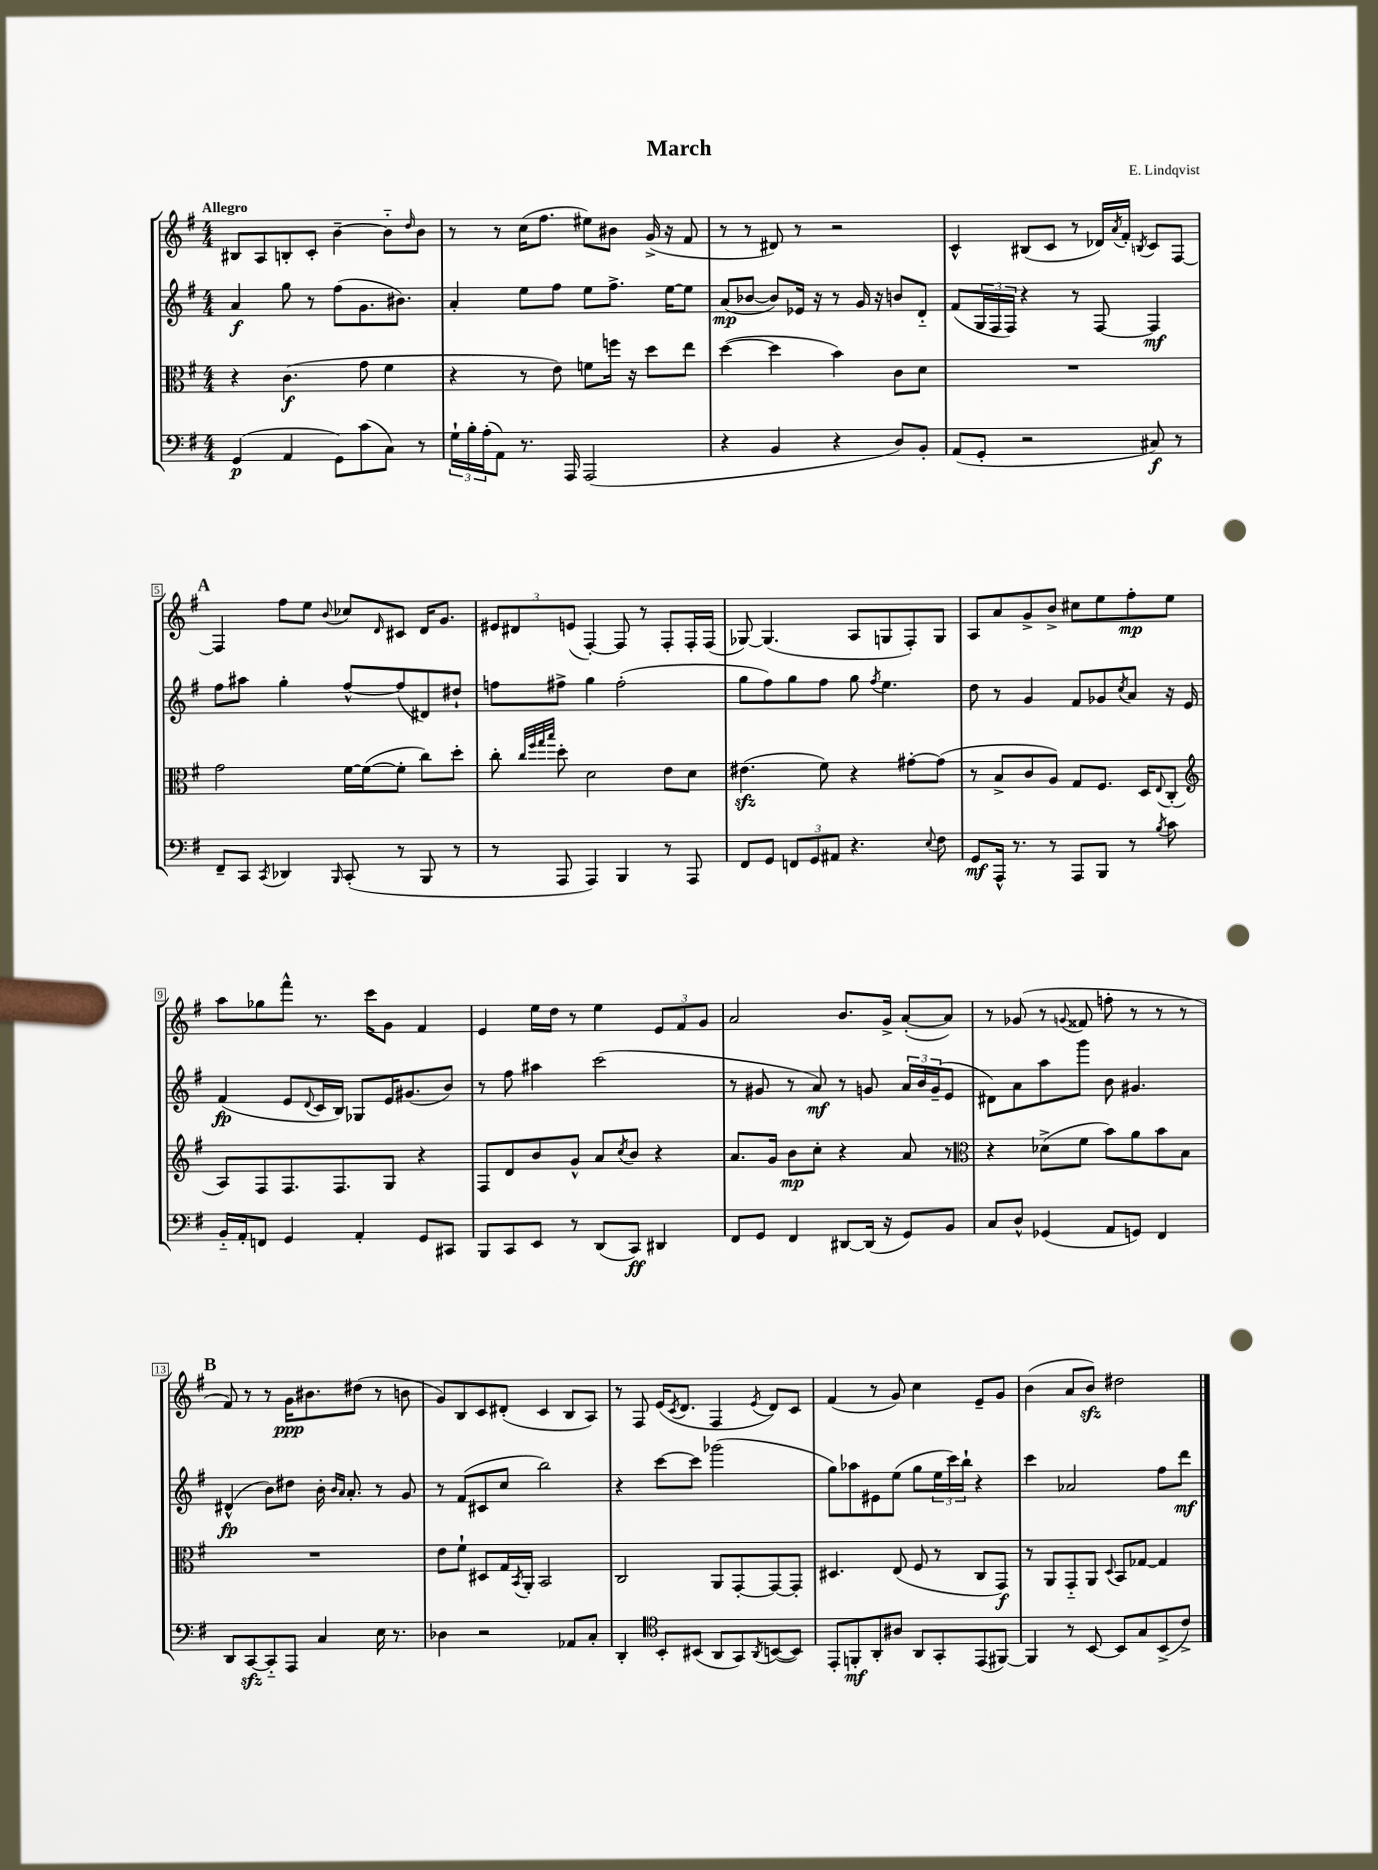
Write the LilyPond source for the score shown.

\header { title = "March" composer = "E. Lindqvist" }
<<
\new StaffGroup <<
\new Staff = "s0" {
    \clef treble \key g \major \numericTimeSignature \time 4/4 \tempo "Allegro"
    bis8 a8 b8-. c'8-. b'4~-- b'8-_ \grace { d''16 } b'8 |
    r8 r8 c''16( fis''8. eis''8) bis'8 g'16->( r16 fis'8 |
    r8 r8 dis'8) r8 r2 |
    c'4-^ bis8( c'8 r8 des'16) \acciaccatura { a'8 } fis'16-. \acciaccatura { b8 } c'8 fis8~ |
    \mark \markup { \bold "A" } fis4 fis''8 e''8 \appoggiatura { b'8 } ces''8 \grace { d'16 } cis'8 d'16 g'8. |
    \tuplet 3/2 { eis'8 dis'8 e'8( } fis4~-.) fis8 r8 fis8-. fis16-. fis16( |
    ges8~) ges4.( a8 g8 fis8-.) g8 |
    a8 a'8 g'8-> b'8-> cis''8 e''8 fis''8-.\mp e''8 |
    a''8 ges''8 fis'''8-^ r8. c'''16 g'8 fis'4 |
    e'4 e''16 d''16 r8 e''4 \tuplet 3/2 { e'8 fis'8 g'8 } |
    a'2 b'8. g'16-> a'8~-.( a'8) |
    r8 ges'8( r8 \appoggiatura { g'8 } fisis'8 f''8-. r8 r8 r8 |
    \mark \markup { \bold "B" } fis'8) r8 r8 g'16\ppp bis'8. dis''8( r8 b'8 |
    g'8) b8 c'8 dis'8-.( c'4 b8 a8) |
    r8 fis8 e'16( \acciaccatura { c'8 } d'8. fis4 \acciaccatura { e'8 } d'8) c'8 |
    fis'4( r8 g'8) c''4 e'8-- g'8 |
    b'4( a'8 b'8\sfz) dis''2 \bar "|." |
}
\new Staff = "s1" {
    \clef treble \key g \major \numericTimeSignature \time 4/4
    a'4\f g''8 r8 fis''8( g'8. bis'8.) |
    a'4-. e''8 fis''8 e''8 fis''8.-> e''16~ e''8 |
    a'8\mp( bes'8~ bes'8) ees'16 r16 r8 g'16 r16 b'8 d'8-_ |
    fis'8( \tuplet 3/2 { g16 fis16 fis16) } r4 r8 fis8~ fis4\mf |
    \mark \markup { \bold "A" } fis''8 ais''8 g''4-. fis''8~-^ fis''8( dis'8) dis''8-! |
    f''8 fis''8-> g''4 fis''2-.( |
    g''8 fis''8) g''8 fis''8 g''8 \acciaccatura { fis''8 } e''4. |
    d''8 r8 g'4 fis'8 ges'8 \acciaccatura { c''8 } a'8 r16 e'16 |
    fis'4\fp( e'8 \appoggiatura { d'8 } c'16 b16) ges8 e'16 gis'8.( b'8) |
    r8 fis''8 ais''4 c'''2( |
    r8 gis'8 r8 a'8\mf) r8 g'8 \tuplet 3/2 { a'16 b'16 g'16--( } e'8 |
    dis'8) a'8 a''8 g'''8 b'8 gis'4. |
    \mark \markup { \bold "B" } dis'4-^\fp( b'8) dis''8 b'16-. \grace { b'16 a'16 } a'8.-. r8 g'8 |
    r8 fis'8( cis'8 c''8 b''2) |
    r4 c'''8~ c'''8 ges'''2( |
    g''8) aes''8 eis'8 e''8( g''8 \tuplet 3/2 { e''16 c'''16) b''16-! } r4 |
    c'''4 aes'2 fis''8 d'''8\mf \bar "|." |
}
\new Staff = "s2" {
    \clef alto \key g \major \numericTimeSignature \time 4/4
    r4 c'4.\f( g'8 fis'4 |
    r4 r8 e'8) f'8 f''16 r16 d''8 e''8 |
    d''4~( d''4 b'4) c'8 d'8 |
    R1 |
    \mark \markup { \bold "A" } g'2 fis'16~ fis'16~( fis'8-. c''8) d''8-. |
    c''8-. \grace { c''32 fis''32 g''32 b''32 } d''8-. d'2 e'8 d'8 |
    eis'4.\sfz( fis'8) r4 gis'8~-. gis'8( |
    r8 b8-> c'8 a8) g8 fis8. d16 \appoggiatura { e8 } c8-.( |
    \clef treble a8) fis8 fis8. fis8. g8 r4 |
    fis8 d'8 b'8 g'8-^ a'8 \acciaccatura { c''8 } b'8 r4 |
    a'8. g'16 b'8\mp c''8-. r4 a'8 r8 |
    \clef alto r4 des'8->( fis'8 b'8) a'8 b'8 b8 |
    \mark \markup { \bold "B" } R1 |
    e'8 fis'8-! dis8 g16 \acciaccatura { b,8 } a,16-. b,2 |
    c2 a,8 g,8~-. g,8~ g,8-. |
    dis4. e8( fis8 r8 c8 g,8\f) |
    r8 a,8 g,8-_ a,8 \appoggiatura { d8 } b,8 ges8~ ges4 \bar "|." |
}
\new Staff = "s3" {
    \clef bass \key g \major \numericTimeSignature \time 4/4
    g,4\p( a,4 g,8) c'8( c8) r8 |
    \tuplet 3/2 { g16-! b16-. a16-.( } a,8) r8. a,,16 a,,2( |
    r4 b,4 r4 d8) b,8-. |
    a,8( g,8-. r2 cis8\f) r8 |
    \mark \markup { \bold "A" } fis,8-- c,8 \acciaccatura { c,8 } des,4 \grace { b,,16 } c,8-.( r8 b,,8 r8 |
    r8 a,,8 a,,4) b,,4 r8 a,,8 |
    fis,8 g,8 \tuplet 3/2 { f,8 g,8 ais,8 } r4. \appoggiatura { e8 } fis8 |
    g,8\mf a,,16-^ r8. r8 a,,8 b,,8 r8 \acciaccatura { b8 } c'8 |
    b,16-_ a,16-. f,8 g,4 a,4-. g,8 cis,8 |
    b,,8 c,8 e,8 r8 d,8( c,8\ff) dis,4 |
    fis,8 g,8 fis,4 dis,8~ dis,16( r16 g,8) b,8 |
    c8 d8-^ ges,4( a,8 g,8) fis,4 |
    \mark \markup { \bold "B" } d,8 c,8~\sfz c,8-_ a,,8 c4 e16 r8. |
    des4 r2 aes,8 c8-. |
    d,4-. \clef tenor b,8-. bis,8( a,8 g,8) \acciaccatura { a,8 } b,8~( b,8) |
    e,8-. f,8-.\mf a,8-. ais8 a,8 g,8-. e,8( fis,8~) |
    fis,4 r8 b,8~ b,8 g8 b,8->( c'8->) \bar "|." |
}
>>
>>
\layout { \context { \Score \override BarNumber.stencil = #(make-stencil-boxer 0.1 0.3 ly:text-interface::print) } }
